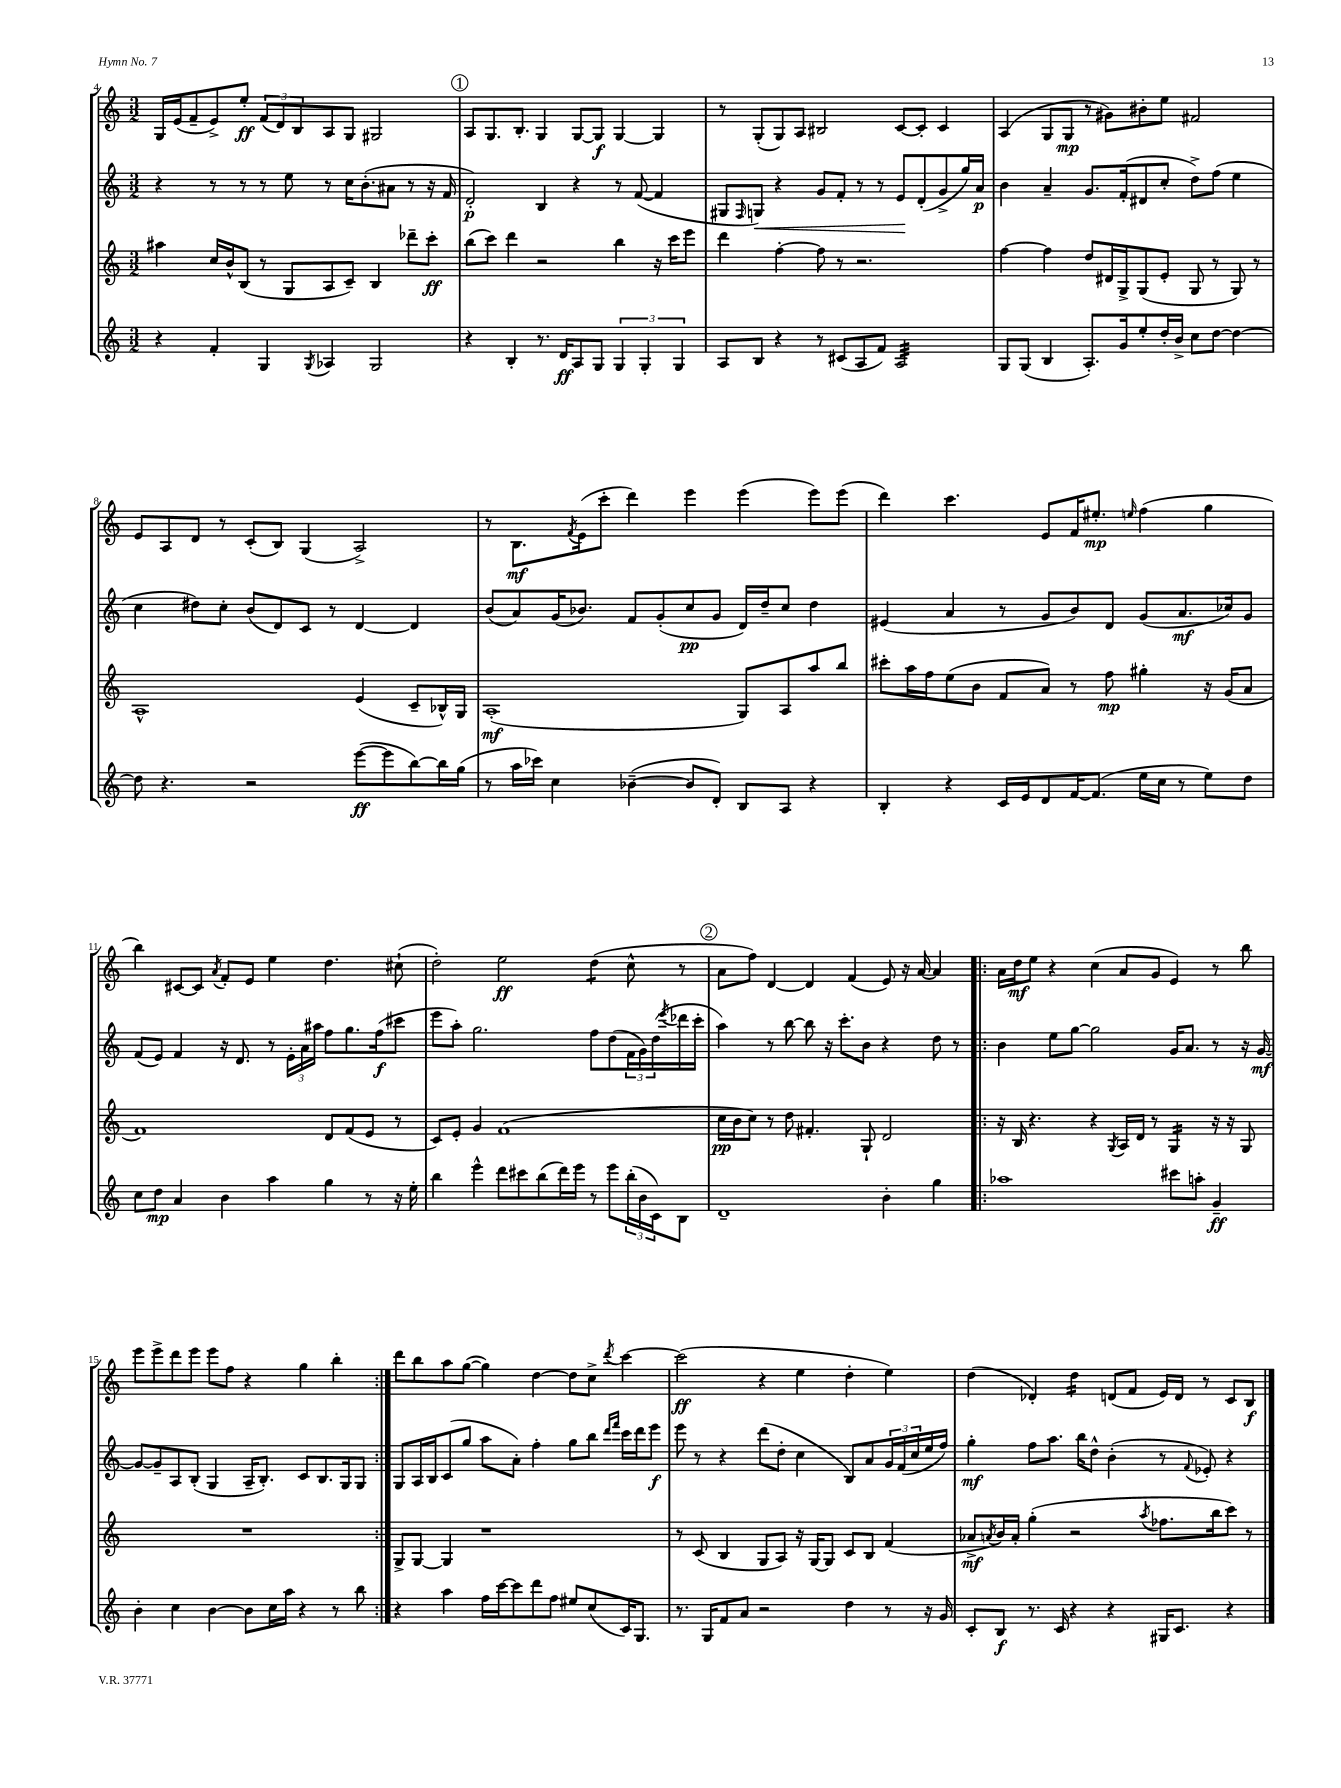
<<
\new StaffGroup <<
\new Staff = "s0" {
    \clef treble \key c \major \numericTimeSignature \time 3/2
    g16 e'16( f'8-- e'8->) e''8-.\ff \tuplet 3/2 { f'8( d'8) b8 } a8 g8 gis2 |
    \mark \markup { \circle "1" } a8 g8. b8.-. g4 g8~ g8\f g4~ g4 |
    r8 g8-.( g8) a8 bis2 c'8~ c'8-. c'4 |
    a4( g8 g8\mp r8 gis'8) bis'8-. e''8 fis'2 |
    e'8 a8 d'8 r8 c'8-.( b8) g4( a2->) |
    r8 b8.\mf \acciaccatura { f'8 } e'16( c'''8-. d'''4) e'''4 e'''4( e'''8) e'''8( |
    d'''4) c'''4. e'8 f'16 eis''8.-.\mp \grace { e''16 } f''4( g''4 |
    b''4) cis'8~ cis'8 \acciaccatura { a'8 } f'8-. e'8 e''4 d''4. cis''8-!( |
    d''2-.) e''2\ff d''4:8( c''8-^ r8 |
    \mark \markup { \circle "2" } a'8 f''8) d'4~ d'4 f'4( e'8) r16 a'16~ a'4 |
    \repeat volta 2 { a'16 d''16\mf e''8 r4 c''4( a'8 g'8 e'4) r8 b''8 |
    e'''8 e'''8-> d'''8 e'''8 e'''8 f''8 r4 g''4 b''4-. | }
    d'''8 b''8 a''8 g''8~( g''4) d''4~ d''8 c''8-> \acciaccatura { d'''8 } c'''4~ |
    c'''2\ff( r4 e''4 d''4-. e''4) |
    d''4( des'4-.) d''4:16 d'8( f'8 e'16) d'16 r8 c'8 b8\f \bar "|." |
}
\new Staff = "s1" {
    \clef treble \key c \major \numericTimeSignature \time 3/2
    r4 r8 r8 r8 e''8 r8 c''16 b'8.-.( ais'8 r8 r16 f'16 |
    \mark \markup { \circle "1" } d'2-.\p) b4 r4 r8 f'8~( f'4 |
    gis8 \grace { f16 } g8\<) r4 g'8 f'8-. r8 r8 e'8\! d'8-.( g'8-> g''16) a'16\p |
    b'4 a'4-- g'8. f'16-.( dis'8 c''8-. d''8->) f''8( e''4 |
    c''4 dis''8) c''8-. b'8( d'8) c'8 r8 d'4~ d'4 |
    b'8( a'8) g'16( bes'8.) f'8 g'8-.( c''8\pp g'8 d'16) d''16-- c''8 d''4 |
    eis'4( a'4 r8 g'8 b'8) d'8 g'8( a'8.\mf ces''16) g'8 |
    f'8( e'8) f'4 r16 d'8. r8 \tuplet 3/2 { e'16-. a'16 ais''16 } f''8 g''8. f''16\f( cis'''8 |
    e'''8 a''8-.) g''2. f''8 d''8( \tuplet 3/2 { f'16 g'16) d''16( } \acciaccatura { e'''8 } des'''16 c'''16-. |
    \mark \markup { \circle "2" } a''4) r8 b''8~ b''8 r16 c'''8.-. b'8 r4 d''8 r8 |
    \repeat volta 2 { b'4 e''8 g''8~ g''2 g'16 a'8. r8 r16 g'16~\mf |
    g'8~ g'8-- a8 b8-.( g4 a16-- b8.-.) c'8 b8. g16 g8 | }
    g8 a16 b16 c'8( g''8 a''8 a'8-.) f''4-. g''8 b''8 \grace { d'''16 f'''16 } c'''16 d'''16 e'''8\f |
    e'''8 r8 r4 d'''8( d''8-. c''4 b8) a'8 \tuplet 3/2 { g'16 f'16( c''16 } e''16 f''16) |
    g''4-.\mf f''8 a''8. b''16 d''8-^ b'4-.( r8 \appoggiatura { f'8 } ees'8-.) r4 \bar "|." |
}
\new Staff = "s2" {
    \clef treble \key c \major \numericTimeSignature \time 3/2
    ais''4 c''16 b'16-^ b8( r8 g8 a8 c'8--) b4 des'''8-- c'''8-.\ff |
    \mark \markup { \circle "1" } b''8( c'''8) d'''4 r2 b''4 r16 c'''16 e'''8 |
    d'''4 f''4~-. f''8 r8 r2. |
    f''4~ f''4 d''8 dis'16 g16-> g8( e'8-. g8 r8 g8) r8 |
    a1-^ e'4( c'8-- bes16-^) g16 |
    a1-.\mf( g8) a8 a''8 b''8 |
    cis'''8-. a''16 f''16 e''8( b'8 f'8 a'8) r8 f''8\mp gis''4-. r16 g'16( a'8 |
    f'1) d'8 f'8( e'8 r8 |
    c'8) e'8-. g'4 f'1( |
    \mark \markup { \circle "2" } c''16\pp b'16 c''8) r8 d''8 fis'4.-. g8-! d'2 |
    \repeat volta 2 { r16 b16 r4. r4 \acciaccatura { g8 } a16 d'16 r8 g4:16 r16 r16 g8 |
    R1. | }
    g8-> g8~ g4 r1 |
    r8 c'8( b4 g8 a8) r16 g16~ g8 c'8 b8 f'4( |
    aes'8->\mf \acciaccatura { a'8 } b'16) a'16-. g''4-.( r2 \acciaccatura { a''8 } fes''8. b''16 c'''8) r8 \bar "|." |
}
\new Staff = "s3" {
    \clef treble \key c \major \numericTimeSignature \time 3/2
    r4 f'4-. g4 \acciaccatura { g8 } aes4 g2 |
    \mark \markup { \circle "1" } r4 b4-. r8. d'16\ff a8 g8 \tuplet 3/2 { g4 g4-. g4 } |
    a8 b8 r4 r8 cis'8( a8 f'8) a2:32 |
    g8 g8( b4 a8.-.) g'16 e''8-. d''16-. b'16-> c''8 d''8~ d''4~ |
    d''8 r4. r2 e'''8~\ff( e'''8 b''8~) b''16 g''16( |
    r8 a''16 ces'''16) c''4 bes'4~--( bes'8 d'8-.) b8 a8 r4 |
    b4-. r4 c'16 e'16 d'8 f'16~ f'8.( e''16 c''16 r8 e''8) d''8 |
    c''8 d''8\mp a'4 b'4 a''4 g''4 r8 r16 e''16-. |
    b''4 e'''4-^ d'''8 cis'''8 b''8( d'''16) e'''16 r8 e'''8 \tuplet 3/2 { b''16-.( b'16 c'16) } b8 |
    \mark \markup { \circle "2" } d'1-- b'4-. g''4 |
    \repeat volta 2 { aes''1 cis'''8 a''8-. g'4--\ff |
    b'4-. c''4 b'4~ b'8 c''16 a''16 r4 r8 b''8 | }
    r4 a''4 f''16 c'''16~ c'''8 d'''8 f''8 eis''8 c''8( c'16) g8. |
    r8. g16 f'8 a'8 r2 d''4 r8 r16 g'16 |
    c'8-. b8\f r8. c'16 r4 r4 gis16 c'8. r4 \bar "|." |
}
>>
>>
\layout { \context { \Score currentBarNumber = #4 } }
